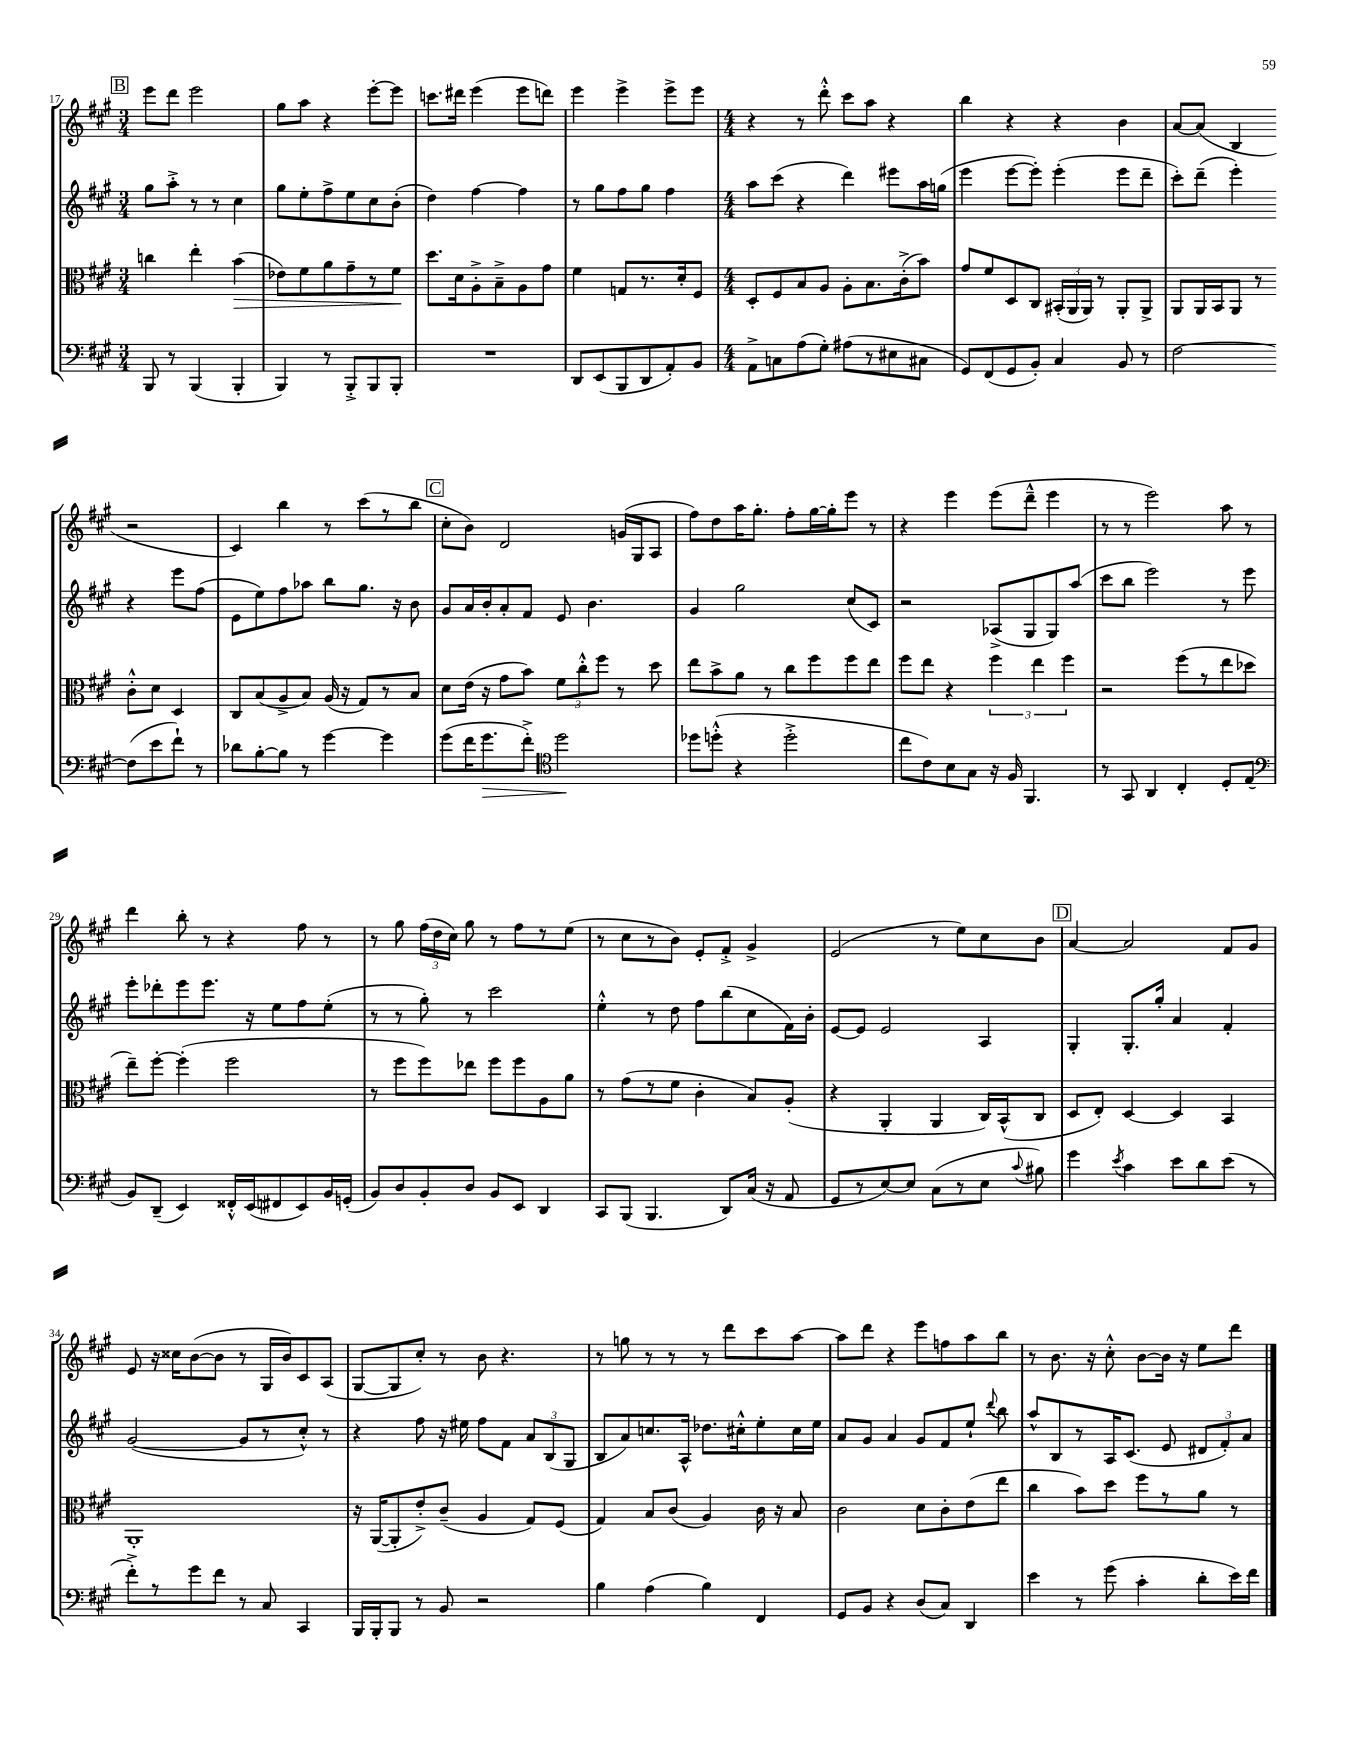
<<
\new StaffGroup <<
\new Staff = "s0" {
    \clef treble \key a \major \numericTimeSignature \time 3/4
    \autoBeamOff \mark \markup { \box "B" } e'''8[ d'''8] e'''2 |
    gis''8[ a''8] r4 e'''8[~-. e'''8] |
    c'''8.[ dis'''16] e'''4( e'''8[ d'''8]) |
    e'''4 e'''4-> e'''8[-> e'''8] |
    \numericTimeSignature \time 4/4 r4 r8 d'''8-.-^ cis'''8[ a''8] r4 |
    b''4 r4 r4 b'4 |
    a'8[~ a'8]( b4 r2 |
    cis'4) b''4 r8 cis'''8[( r8 b''8] |
    \mark \markup { \box "C" } cis''8[-. b'8]) d'2 g'16[( gis16 a8] |
    fis''8[) d''8 a''16 gis''8.]-. fis''8[-. gis''16~ gis''16-. e'''8] r8 |
    r4 e'''4 e'''8[( d'''8]---^ e'''4 |
    r8 r8 e'''2) a''8 r8 |
    d'''4 b''8-. r8 r4 fis''8 r8 |
    r8 gis''8 \tuplet 3/2 { fis''16[( d''16 cis''16]) } gis''8 r8 fis''8[ r8 e''8]( |
    r8 cis''8[ r8 b'8]) e'8[-. fis'8]-.-> gis'4-> |
    e'2( r8 e''8[) cis''8 b'8] |
    \mark \markup { \box "D" } a'4~ a'2 fis'8[ gis'8] |
    e'8 r16 cisis''16[ b'8~( b'8] r8 gis16[ b'16) cis'8 a8]( |
    gis8[~ gis8 cis''8]-.) r8 b'8 r4. |
    r8 g''8 r8 r8 r8 d'''8[ cis'''8 a''8]~ |
    a''8[ d'''8] r4 e'''8[ f''8 a''8 b''8] |
    r8 b'8. r16 cis''8-.-^ b'8[~ b'16] r16 e''8[ d'''8] \bar "|." |
}
\new Staff = "s1" {
    \clef treble \key a \major \numericTimeSignature \time 3/4
    \autoBeamOff \mark \markup { \box "B" } gis''8[ a''8]-.-> r8 r8 cis''4 |
    gis''8[ e''8-. fis''8-> e''8 cis''8 b'8]-.( |
    d''4) fis''4~ fis''4 |
    r8 gis''8[ fis''8 gis''8] fis''4 |
    \numericTimeSignature \time 4/4 a''8[ cis'''8]( r4 d'''4) eis'''8[ a''16 g''16]( |
    e'''4 e'''8[~ e'''8]-.) e'''4-.( e'''8[ d'''8]-- |
    cis'''8[-.) d'''8]--( e'''4-.) r4 e'''8[ fis''8]( |
    e'8[ e''8) fis''8 aes''8] b''8[ gis''8.] r16 b'8 |
    \mark \markup { \box "C" } gis'8[ a'16 b'16-. a'8-. fis'8] e'8 b'4. |
    gis'4 gis''2 cis''8[( cis'8]) |
    r2 aes8[->( gis8 gis8) a''8]( |
    cis'''8[ b''8] e'''2) r8 e'''8 |
    e'''8[-. des'''8-. e'''8 e'''8.] r16 e''8[ fis''8 e''8]-.( |
    r8 r8 gis''8-.) r8 cis'''2 |
    e''4-.-^ r8 d''8 fis''8[ b''8( cis''8 fis'16) b'16]-. |
    e'8[~ e'8] e'2 a4 |
    \mark \markup { \box "D" } gis4-. gis8.[-. gis''16]-. a'4 fis'4-. |
    gis'2~( gis'8[ r8 cis''8]-.-^) r8 |
    r4 fis''8 r16 eis''16 fis''8[ fis'8] \tuplet 3/2 { a'8[ b8( gis8] } |
    b8[ a'8) c''8. a16]-^ des''8.[ cis''16-.-^ e''8-. cis''16 e''16] |
    a'8[ gis'8] a'4 gis'8[ fis'8 e''8]-! \appoggiatura { d'''8 } b''8 |
    a''8[-^ b8 r8 a16 cis'8.]( e'8 \tuplet 3/2 { dis'8[ fis'8-.) a'8] } \bar "|." |
}
\new Staff = "s2" {
    \clef alto \key a \major \numericTimeSignature \time 3/4
    \autoBeamOff \mark \markup { \box "B" } c''4 e''4-. b'4\>( |
    ees'8[) fis'8 a'8 gis'8-- r8 fis'8]\! |
    d''8.[ d'16 a8-.-> b8---> a8 gis'8] |
    fis'4 g8[ r8. d'16-. fis8] |
    \numericTimeSignature \time 4/4 d8[-. fis8 b8 a8] a8[-. b8. cis'16-.->( b'8]) |
    gis'8[ fis'8 d8 cis8] \tuplet 3/2 { bis,16[-.( a,16 a,16]) } r8 a,8[-. a,8]-> |
    a,8[ a,16 b,16 a,8] r8 cis'8[-.-^ d'8] d4 |
    cis8[ b8( a8-> b8]) a16( r16 gis8[) r8 b8] |
    \mark \markup { \box "C" } d'8[ e'16]( r16 gis'8[ b'8]) \tuplet 3/2 { fis'8[ cis''8-.-^ fis''8] } r8 d''8 |
    e''8[ b'8-> a'8] r8 cis''8[ fis''8 fis''8 e''8] |
    fis''8[ e''8] r4 \tuplet 3/2 { fis''4 e''4 fis''4 } |
    r2 fis''8[( r8 e''8 des''8] |
    e''8[--) fis''8]~-. fis''4-.( fis''2 |
    r8 fis''8[ fis''8) ees''8] fis''8[ fis''8 a8 a'8] |
    r8 gis'8[( r8 fis'8] cis'4-. b8[) a8]-.( |
    r4 a,4-. a,4 cis16[) b,16-^( cis8] |
    \mark \markup { \box "D" } d8[ e8]-.) d4~ d4 b,4 |
    a,1-. |
    r16 a,16[~( a,8-. e'8-.->) cis'8]--( a4 gis8[) fis8]( |
    gis4) b8[ cis'8]( a4) cis'16 r16 b8 |
    cis'2 d'8[ cis'8-. e'8( e''8] |
    cis''4 b'8[) d''8] fis''8[ r8 a'8] r8 \bar "|." |
}
\new Staff = "s3" {
    \clef bass \key a \major \numericTimeSignature \time 3/4
    \autoBeamOff \mark \markup { \box "B" } b,,8 r8 b,,4( b,,4-. |
    b,,4) r8 b,,8[-.-> b,,8 b,,8]-. |
    R2. |
    d,8[ e,8( b,,8 d,8 a,8-.) b,8] |
    \numericTimeSignature \time 4/4 a,8[-> c8 a8( gis8]-.) ais8[( r8 eis8 cis8] |
    gis,8[) fis,8( gis,8 b,8]-.) cis4 b,8 r8 |
    fis2~ fis8[( e'8 fis'8]-!) r8 |
    des'8[ b8~-. b8] r8 gis'4~ gis'4 |
    \mark \markup { \box "C" } gis'8[( fis'16 gis'8.\> fis'8]-.->) \clef tenor d''2\! |
    des''8[ d''8]-.-^( r4 d''2-.-> |
    cis''8[ cis'8) b8 gis8] r16 fis16 fis,4. |
    r8 gis,8 a,4 cis4-. d8[-. e8]( |
    \clef bass b,8[) d,8]--( e,4) fisis,16[-.-^ e,16( fis,8 e,8) b,16 g,16]-.( |
    b,8[) d8 b,8-. d8] b,8[ e,8] d,4 |
    cis,8[ b,,8]( b,,4. d,8[) cis16]( r16 a,8 |
    gis,8[ r8 e8~) e8] cis8[( r8 e8] \appoggiatura { cis'8 } bis8) |
    \mark \markup { \box "D" } gis'4 \acciaccatura { e'8 } cis'4 e'8[ d'8 e'8]( r8 |
    fis'8[-.->) r8 gis'8 fis'8] r8 cis8 cis,4 |
    b,,16[ b,,16-. b,,8] r8 b,8 r2 |
    b4 a4( b4) fis,4 |
    gis,8[ b,8] r4 d8[( cis8]) d,4 |
    e'4 r8 gis'8( cis'4-. d'8[-. e'16) fis'16] \bar "|." |
}
>>
>>
\layout { \context { \Score currentBarNumber = #17 } }
